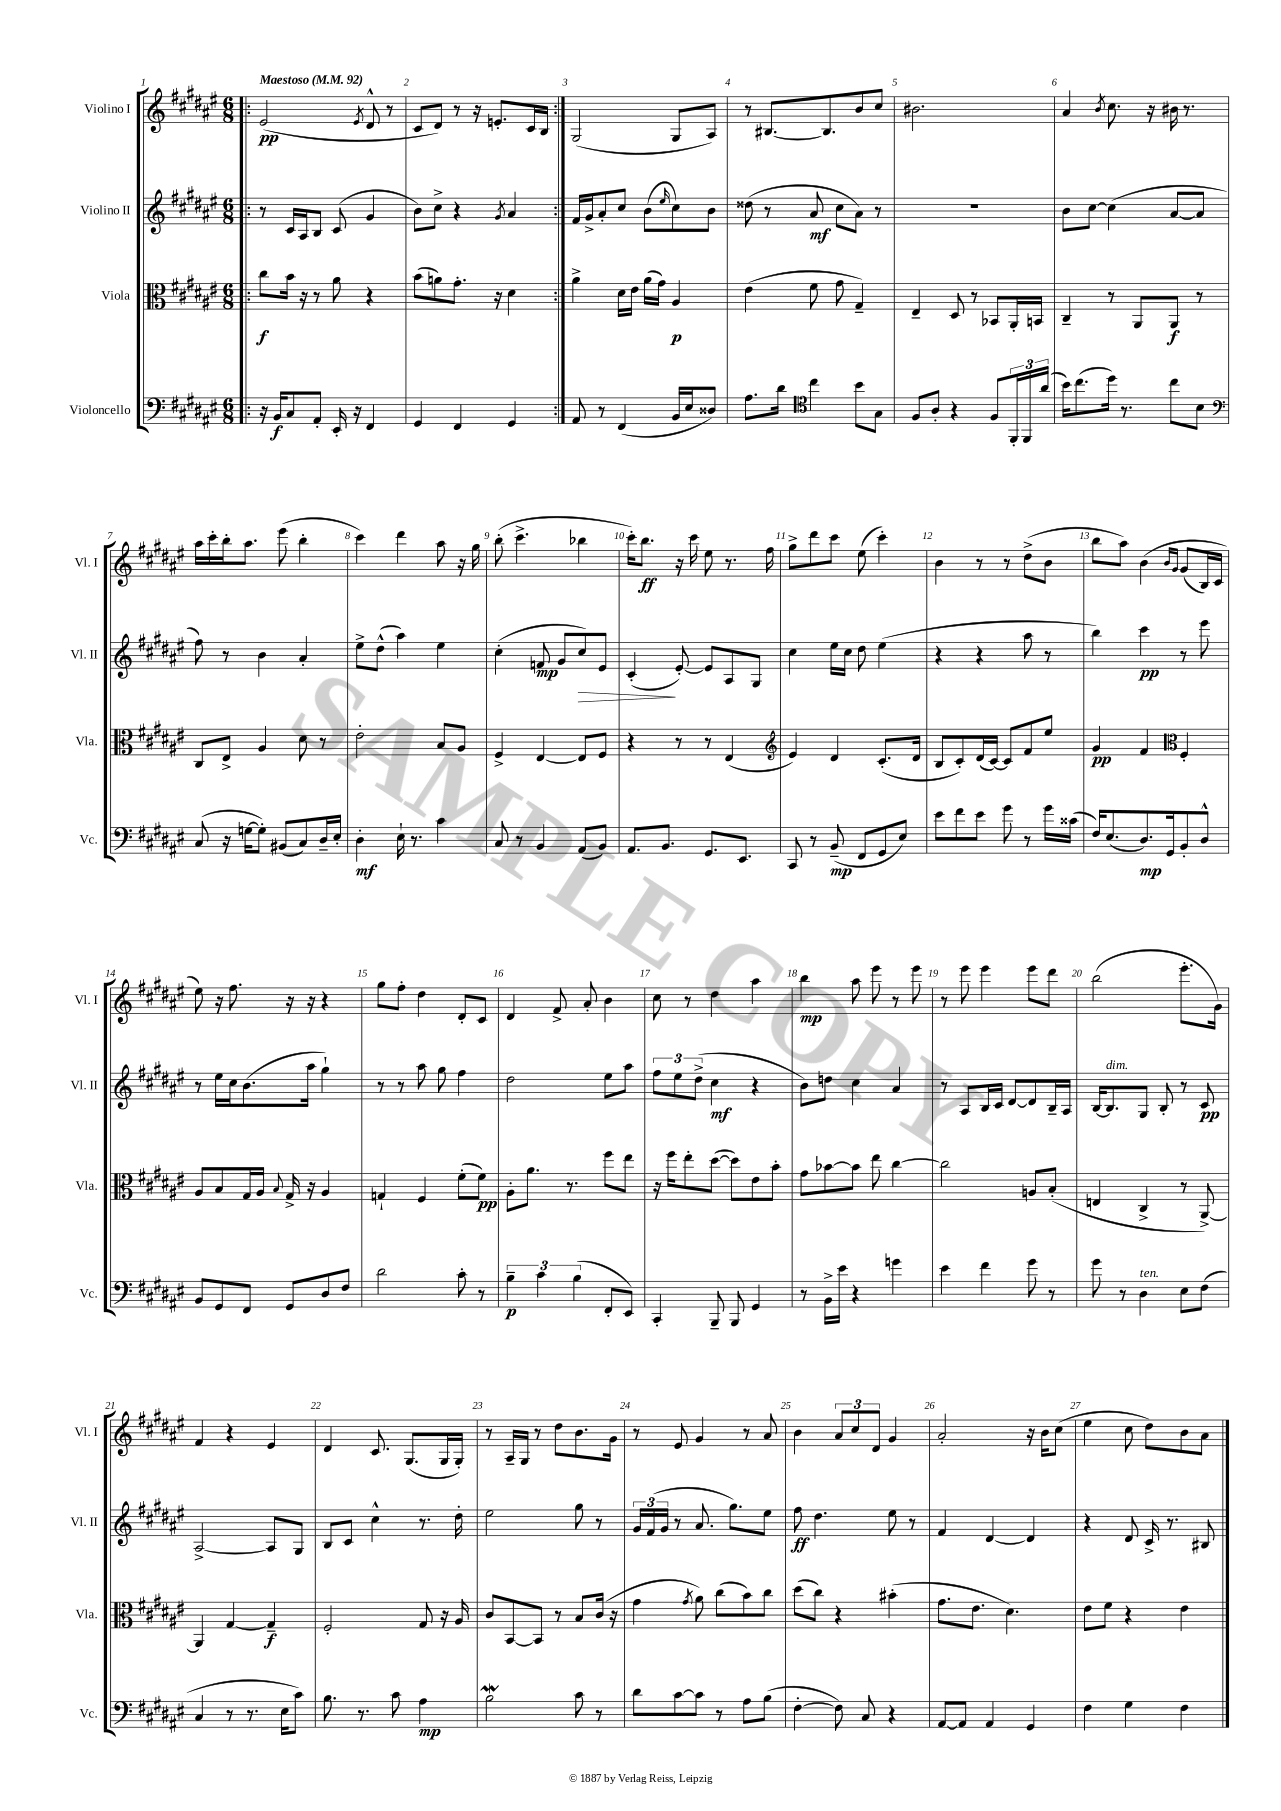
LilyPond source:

<<
\new StaffGroup <<
\new Staff = "s0" \with { instrumentName = "Violino I" shortInstrumentName = "Vl. I" } {
    \clef treble \key fis \major \numericTimeSignature \time 6/8 \tempo "Maestoso" 4 = 92
    \repeat volta 2 { \bar ".|:" eis'2\pp( \acciaccatura { eis'8 } dis'8-^ r8 |
    cis'8 dis'8) r8 r16 e'8.-. cis'16 b16 | }
    gis2( gis8 ais8) |
    r8 bis8.~ bis8. b'8 cis''8 |
    bis'2. |
    ais'4 \acciaccatura { b'8 } cis''8. r16 bis'16 r8. |
    ais''16 cis'''16-. b''16-. ais''8. eis'''8( b''4-. |
    cis'''4) dis'''4 ais''8 r16 gis''16 |
    b''8-.( cis'''4.-> bes''4 |
    cis'''16-.) b''8.\ff r16 cis'''16 eis''8 r8. fis''16 |
    gis''8-> dis'''8 cis'''8 eis''8( cis'''4-.) |
    b'4 r8 r8 dis''8->( b'8 |
    b''8 ais''8) b'4\( \grace { b'16 gis'16 } gis'8( b16) cis'16 |
    eis''8\) r16 fis''8. r16 r16 r4 |
    gis''8 fis''8-. dis''4 dis'8-. cis'8 |
    dis'4 fis'8-> ais'8-. b'4 |
    cis''8 r8 dis''4 ais''4 |
    b''4\mp ais''8 eis'''8 r8 eis'''8 |
    r8 eis'''8 eis'''4 eis'''8 dis'''8 |
    b''2( eis'''8.-. gis'16) |
    fis'4 r4 eis'4 |
    dis'4 cis'8. gis8.( gis16 gis16-.) |
    r8 ais16-- gis16 r8 dis''8 b'8. gis'16 |
    r8 eis'8 gis'4 r8 ais'8 |
    b'4 \tuplet 3/2 { ais'8 cis''8 dis'8 } gis'4 |
    ais'2-. r16 b'16 cis''8( |
    eis''4 cis''8 dis''8) b'8 ais'8 \bar "|." |
}
\new Staff = "s1" \with { instrumentName = "Violino II" shortInstrumentName = "Vl. II" } {
    \clef treble \key fis \major \numericTimeSignature \time 6/8
    \repeat volta 2 { \bar ".|:" r8 cis'16 ais16 b8 cis'8( gis'4 |
    b'8) cis''8-> r4 \acciaccatura { gis'8 } ais'4 | }
    fis'16 gis'16-> ais'8-. cis''8 b'8( \grace { eis''16 } cis''8) b'8 |
    disis''8( r8 ais'8\mf cis''8 ais'8) r8 |
    R2. |
    b'8 cis''8~ cis''4( ais'8~ ais'8 |
    fis''8) r8 b'4 ais'4-. |
    eis''8-> dis''8-^( ais''4) eis''4 |
    cis''4-.( f'8\mp gis'8 cis''8\>) eis'8 |
    cis'4-.\!( eis'8~-.) eis'8 ais8 gis8 |
    cis''4 eis''16 cis''16 dis''8 eis''4( |
    r4 r4 ais''8 r8 |
    b''4) cis'''4\pp r8 eis'''8 |
    r8 eis''16 cis''16 b'8.( ais''16 gis''4-!) |
    r8 r8 ais''8 gis''8 fis''4 |
    dis''2 eis''8 ais''8 |
    \tuplet 3/2 { fis''8 eis''8 dis''8->( } cis''4\mf r4 |
    b'8) d''8 cis''4 ais'4 |
    r8 ais8 b16 cis'16 dis'8~ dis'8 b16-- ais16 |
    b16~ b8.^\markup { \italic "dim." } gis8 b8-. r8 cis'8\pp |
    ais2~-> ais8 gis8 |
    b8 cis'8 cis''4-^ r8. dis''16-. |
    eis''2 gis''8 r8 |
    \tuplet 3/2 { gis'16 fis'16( gis'16 } r8 ais'8. gis''8.) eis''8 |
    fis''8\ff dis''4. eis''8 r8 |
    fis'4 dis'4~ dis'4 |
    r4 dis'8 cis'16-> r8. bis8 \bar "|." |
}
\new Staff = "s2" \with { instrumentName = "Viola" shortInstrumentName = "Vla." } {
    \clef alto \key fis \major \numericTimeSignature \time 6/8
    \repeat volta 2 { \bar ".|:" cis''8\f b'16 r16 r8 ais'8 r4 |
    b'8( a'8) gis'8.-. r16 dis'4 | }
    ais'4-> dis'16 eis'16 ais'16( gis'16) ais4\p |
    eis'4( fis'8 gis'8 gis4--) |
    eis4-- dis8 r8 bes,8 ais,16-. b,16 |
    cis4-- r8 ais,8 ais,8\f r8 |
    cis8 eis8-> ais4 dis'8 r8 |
    eis'2-. b8 ais8 |
    fis4-> eis4~ eis8 fis8 |
    r4 r8 r8 eis4( |
    \clef treble eis'4) dis'4 cis'8.-.( dis'16 |
    b8 cis'8-.) dis'16( cis'16~) cis'8 fis'8 eis''8 |
    gis'4\pp fis'4 \clef alto fis4-. |
    ais8 b8 gis16 ais16 \appoggiatura { b8 } gis16-> r16 ais4 |
    g4-! fis4 fis'8-.( fis'8\pp) |
    ais8-. ais'8. r8. fis''8 eis''8 |
    r16 fis''16 eis''8-. dis''8~( dis''8) eis'8 b'8-. |
    gis'8 bes'8~ bes'8 eis''8 cis''4~ |
    cis''2 a8 b8-.( |
    e4 cis4-> r8 ais,8~->) |
    ais,4 gis4~ gis4--\f |
    fis2-. gis8 r16 ais16 |
    cis'8 b,8~ b,8 r8 b8 cis'16( r16 |
    gis'4 \acciaccatura { gis'8 } ais'8) cis''8( b'8) cis''8 |
    dis''8( cis''8) r4 bis'4-.( |
    gis'8. eis'8. dis'4.) |
    eis'8 fis'8 r4 eis'4 \bar "|." |
}
\new Staff = "s3" \with { instrumentName = "Violoncello" shortInstrumentName = "Vc." } {
    \clef bass \key fis \major \numericTimeSignature \time 6/8
    \repeat volta 2 { \bar ".|:" r16 b,16\f cis8 ais,8-. eis,16-. r16 fis,4 |
    gis,4 fis,4 gis,4 | }
    ais,8 r8 fis,4( b,16 eis16 disis8) |
    ais8. dis'16 \clef tenor cis''4 b'8 gis8 |
    fis8 ais8-. r4 fis8 \tuplet 3/2 { fis,16-. fis,16 ais'16( } |
    b'16) cis''8.( dis''16) r8. cis''8 b8 |
    \clef bass cis8( r16 g16~ g8-.) bis,8( cis8) dis16-- eis16-. |
    dis4-.\mf eis16-! r8. cis'4 |
    cis8 r8 b,4 ais,8( b,8) |
    ais,8. b,8. gis,8. eis,8. |
    cis,8 r8 b,8--\mp( fis,8 gis,8 eis8) |
    eis'8 fis'8 eis'8 gis'8 r8 gis'16 cisis'16( |
    fis16) eis8.( dis8.\mp) gis,16 b,8-. dis8-^ |
    b,8 gis,8 fis,8 gis,8 dis8 fis8 |
    dis'2 cis'8-. r8 |
    \tuplet 3/2 { b4--\p cis'4 b4( } fis,8-. eis,8) |
    cis,4-. b,,8-- b,,8 gis,4 |
    r8 b,16-> eis'16 r4 g'4 |
    eis'4 fis'4 gis'8 r8 |
    gis'8 r8 dis4^\markup { \italic "ten." } eis8 fis8( |
    cis4 r8 r8. eis16 cis'8) |
    b8. r8. cis'8 ais4\mp |
    b2\mordent cis'8 r8 |
    dis'8 cis'8~ cis'8 r8 ais8 b8( |
    fis4~-. fis8) cis8 r4 |
    ais,8~ ais,8 ais,4 gis,4 |
    fis4 gis4 fis4 \bar "|." |
}
>>
>>
\layout { \context { \Score \override BarNumber.break-visibility = ##(#f #t #t) barNumberVisibility = #all-bar-numbers-visible } }
